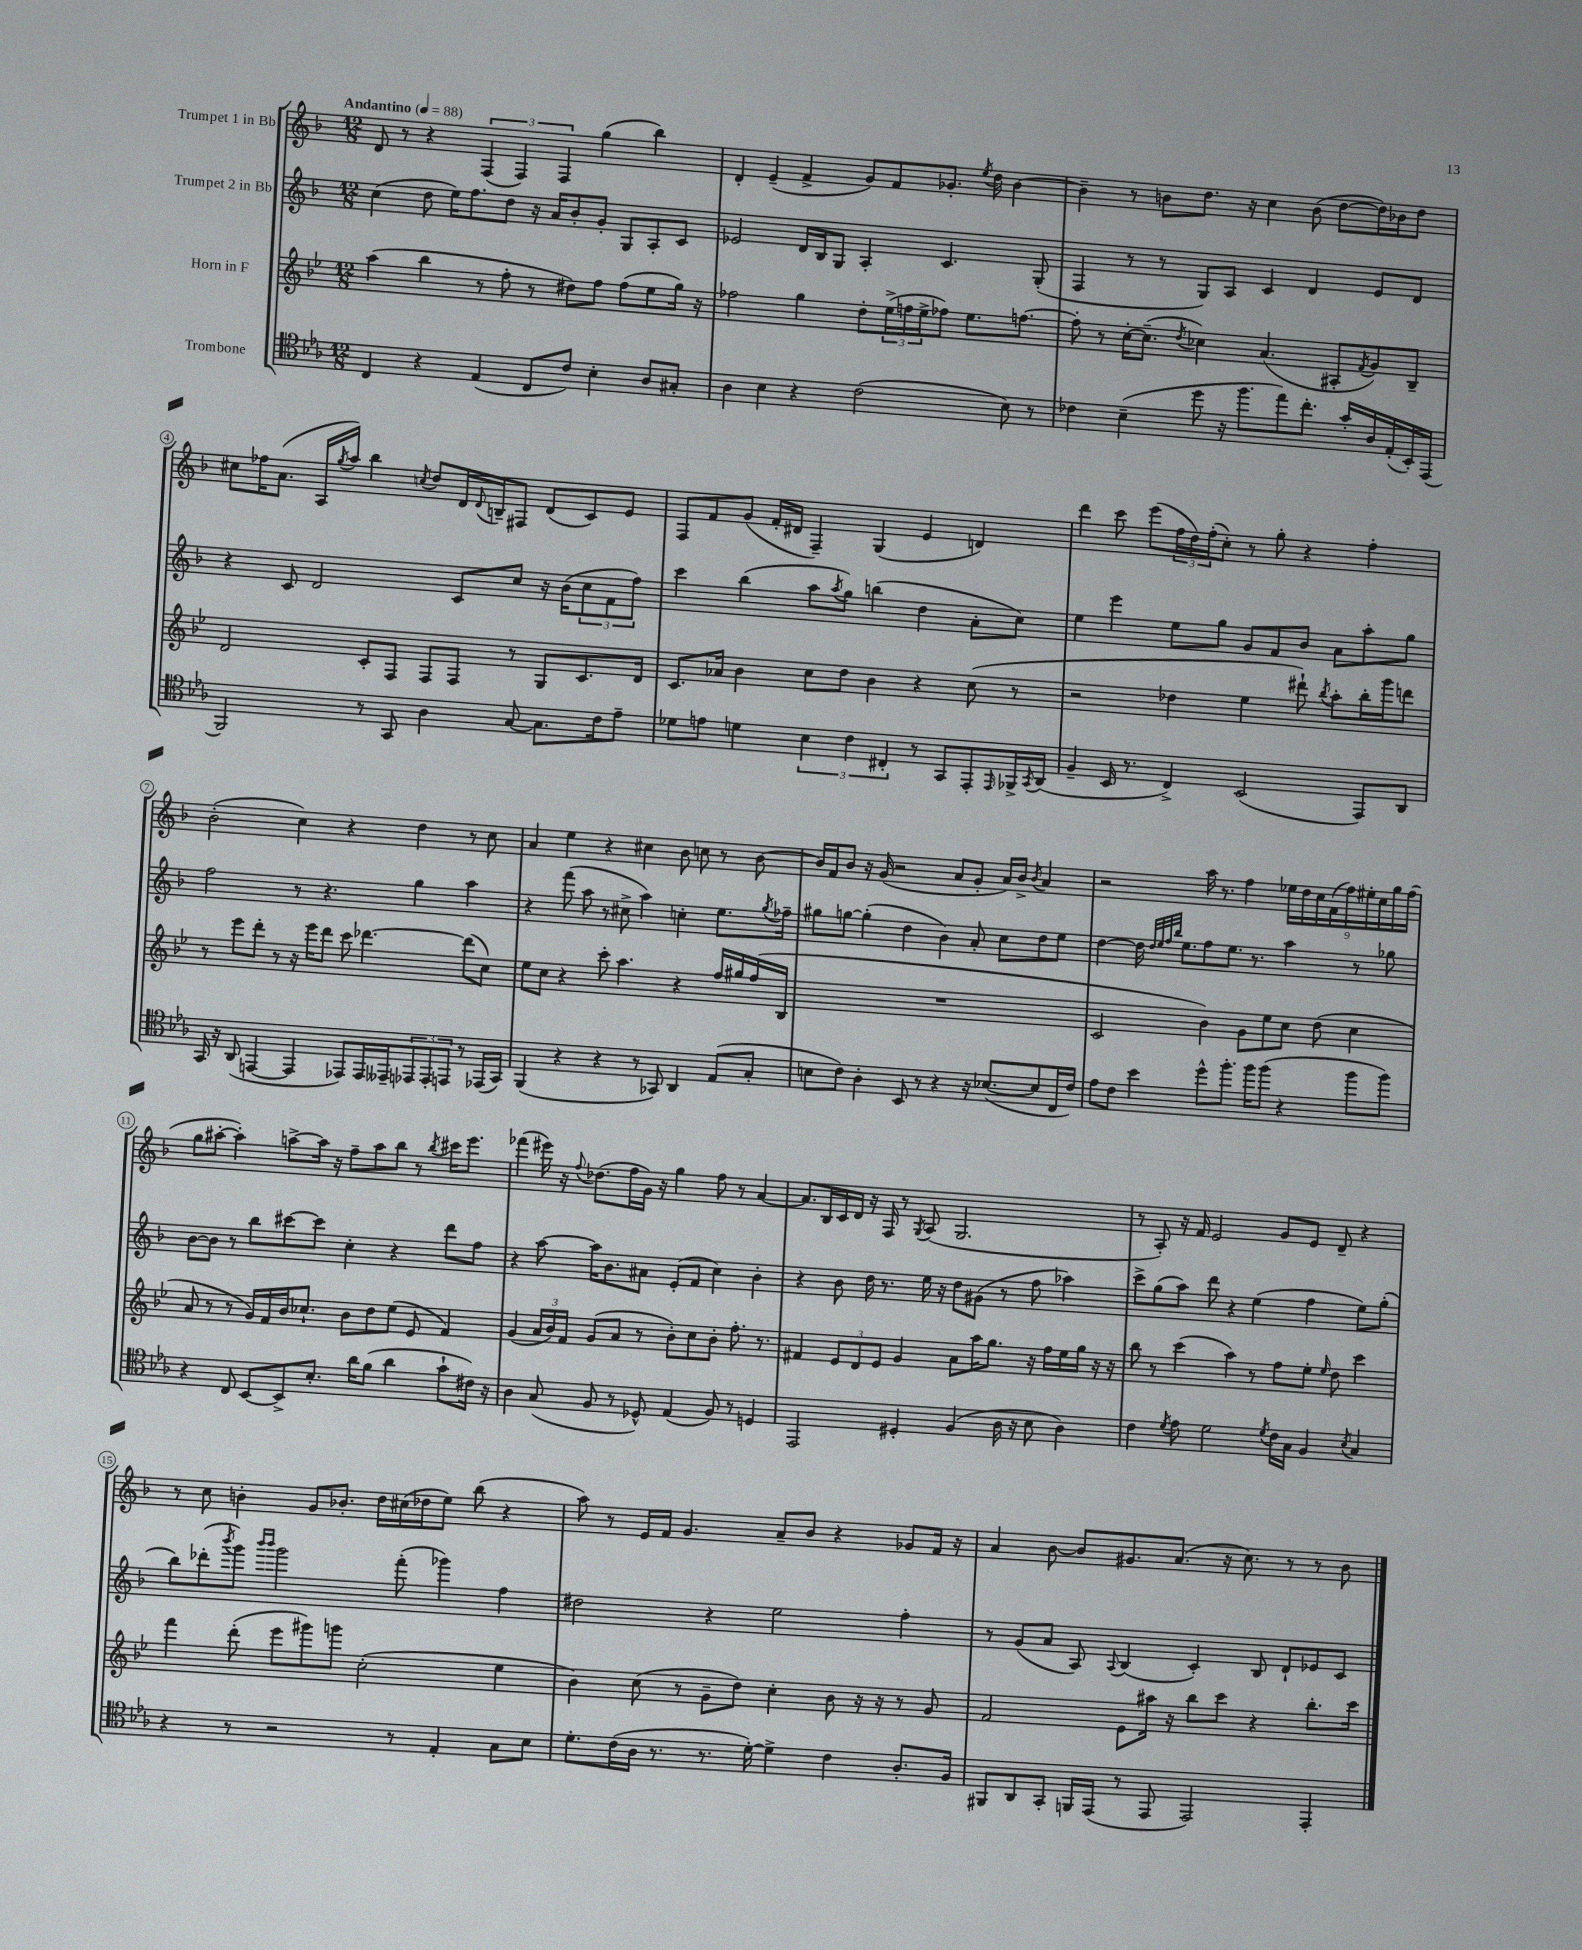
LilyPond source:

<<
\new StaffGroup <<
\new Staff = "s0" \with { instrumentName = "Trumpet 1 in Bb" } {
    \clef treble \key f \major \numericTimeSignature \time 12/8 \tempo "Andantino" 4 = 88
    d'8 r8 r4 \tuplet 3/2 { f4( f4) f4 } g''4( bes''4) |
    d'4-. e'4--( f'4-> g'8) f'8 ges'8.-. \acciaccatura { e''8 } d''16 bes'4~ |
    bes'4-- r8 b'8 d''8. r16 c''4 b'8( d''8~ d''16) bes'16 d''8 |
    cis''8 fes''16 a'8.( a16 \acciaccatura { g''8 } a''16) bes''4 \acciaccatura { c''8 } d''8 d'16 \appoggiatura { d'8 } b16-- fis8 d'8( c'8) e'8 |
    f8 f'8 g'8( f'16-. dis'16 f4--) g4( e'4 d'4) |
    d'''4 c'''8 e'''8( \tuplet 3/2 { f''16 d''16) f''16-.( } c''8-.) r8 g''8-. r4 f''4-. |
    bes'2-.( c''4) r4 d''4 r8 c''8 |
    a'4 e''4 r4 cis''4 bes'8 c''8 r8 bes'8~ |
    bes'16 f'16 bes'8 r16 g'16( r2 a'8 g'8-. a'16) bes'16-> \acciaccatura { bes'8 } a'4 |
    r2 a''16 r8. f''4 \tuplet 9/8 { ees''16 d''16 c''16 f'16( f''16) eis''16-. c''16 g''16 f''16( } |
    g''8 ais''8~-. ais''4-.) a''8~-> a''16 r16 f''8-- a''8 bes''8 r8 \acciaccatura { bes''8 } cis'''16 e'''8. |
    fes'''4( eis'''16) r16 \appoggiatura { f''8 } des''8.( f''16 g'16) r16 g''4 f''8 r8 a'4~ |
    a'8. bes16 c'16 d'16 r16 f16 r8 \acciaccatura { g8 } a8( g2. |
    r8 a8-.) r16 f'16 e'2 g'8 e'8 d'8-- r4 |
    r8 c''8 b'4-. g'8 bes'8.-. d''16 cis''16( des''16 e''8) bes''8( r4 |
    a''8) r8 e'16 f'16 g'4. a'8-- bes'8 r4 ges'8 f'16 r16 |
    a'4 bes'8~ bes'8 gis'8. a'8.( r16 c''8.) r8 r8 bes'8 \bar "|." |
}
\new Staff = "s1" \with { instrumentName = "Trumpet 2 in Bb" } {
    \clef treble \key f \major \numericTimeSignature \time 12/8
    c''4( d''8 e''16) f''8. d''8 r16 a'16 bes'8-. g'8-. g8 a8-. c'8 |
    ees'2 d'16 bes16 g8 a4-. c'4. g8-.( |
    f4 r8 r8 g8) a8 c'4 d'4 e'8 d'8 |
    r4 c'8 d'2 c'8 c''8 r16 bes'16( \tuplet 3/2 { c''8 f'8 f''8) } |
    c'''4 bes''4( a''8 \acciaccatura { a''8 } g''8) b''4( d''4 a'8-. c''8) |
    e''4 e'''4 e''8 g''8 g'8 f'8 bes'8 a'8 a''8-. g''8 |
    f''2 r8 r4. g''4 a''4 |
    r4 f'''8( a''8 r8 cis''8-> a''4) c''4-. e''8. \acciaccatura { g''8 } fes''16-- |
    gis''8 g''8~ g''4-.( d''4 bes'4) a'8-. c''8 d''8 e''8 |
    d''4~ d''16 \grace { d''32 e''32 f''32 bes''32 } e''8. f''8 e''8. r8. a''4 r8 ges''8 |
    bes'8~ bes'8 r8 bes''8 cis'''8~ cis'''8 c''4-. r4 d'''8 f''8 |
    r4 a''8~ a''16 bes'8. ais'8 e'8-.( f'8 c''4) bes'4-. |
    r4 bes'8 d''16 r8. e''16 r16 d''8 gis'8( r8 f''8 aes''4) |
    c'''8-> g''8( a''8) d'''8 r4 e''4( f''4 e''8) g''8-.( |
    bes''8) des'''8-.( \acciaccatura { bes'''8 } g'''8) \grace { bes'''16 bes'''16 } g'''2 f'''8-.( ges'''4) f''4 |
    dis''2 r4 e''2 f''4-. |
    r8 g'8( a'8 a8) \appoggiatura { a8 } bes4( c'4-.) bes8 d'8-! ees'8 c'8 \bar "|." |
}
\new Staff = "s2" \with { instrumentName = "Horn in F" } {
    \clef treble \key bes \major \numericTimeSignature \time 12/8
    a''4( bes''4 r8 f''8-. r8 dis''8) f''8 f''8( ees''8 g''16) r16 |
    fes''2 g''4 d''8-. \tuplet 3/2 { ees''16->( f''16 ees''16-> } fes''8) ees''8. f''8.~ |
    f''8-. r8 c''16~-. c''8.--( \acciaccatura { d''8 } ces''4) a'4.( ais8-. \acciaccatura { f'8 } g'8) bes8-- |
    d'2 c'8-. f8 f8 f8 r8 g8 c'8. d'16 |
    c'8. aes'16 bes'4 c''8 d''8 bes'4 r4 c''8( r8 |
    r2 des''4 ees''4 dis'''8-!) \acciaccatura { bes''8 } a''8-. bes''16-. g'''16 d'''8 |
    r8 ees'''8 d'''8-. r8 r16 ees'''16 d'''8 c'''8 des'''4.~ des'''8( c''8) |
    ees''8 c''8 r4 c'''8-. a''4. r4 f''16 gis''16 f''16( bes16 |
    R1. |
    c'2 bes'4) g'8 ees''8 c''8 d''8( c''4 |
    a'8 r8 r8 g'16) f'16 bes'16 ces''8.-! bes'8 d''8 ees''8( ees'8 f'4) |
    g'4( \tuplet 3/2 { a'16 bes'16) f'16 } g'8( a'8 r8 bes'8-.) c''8 bes'8-. f''8.-. r8. |
    fis'4 \tuplet 3/2 { ees'8 d'8 ees'8 } g'4 a'8 a''16 g''8. r16 f''16 ees''16 g''16 r16 r16 |
    bes''8 r8 c'''4( a''4) r8 f''8 ees''8-. \grace { ees''16 } d''8 c'''4 |
    f'''4 d'''8-.( ees'''8 gis'''8) g'''8 c''2-.( ees''4 |
    bes'4) c''8( r8 g'8-- d''8) c''4-. bes'8 r16 r16 r8 g'8 |
    f'2 ees'8 ais''16 r16 bes''8 c'''8 r4 bes''8.-. c'''16 \bar "|." |
}
\new Staff = "s3" \with { instrumentName = "Trombone" } {
    \clef tenor \key ees \major \numericTimeSignature \time 12/8
    c4 r4 ees4( c8 c'8) bes4-. aes8 gis8-. |
    aes4 bes4 r4 c'2( bes8) r8 |
    ces'4 bes4--( d''8 r16 f''8. ees''8) c''8.-. g'16-. aes16 ees16-.( bes,16-.) ees,16( |
    f,2) r8 g,8 aes4 g8~ g8. c'16 ees'8-- |
    des'8 e'8 d'4 \tuplet 3/2 { bes4 c'4 cis4-. } r8 g,8 ees,8-. \grace { ees,16 } fes,16-> \acciaccatura { g,8 } aes,16( |
    f4-- bes,16 r8. c4->) bes,2( ees,8) aes,8 |
    g,16 r16 aes,8( e,4~ e,4 ees,8) ees,16 eeses,16-- \tuplet 3/2 { ees,8 ees,8-. e,8 } r8 ees,16( g,16) |
    f,4( r4 r4 r8 ges,8) aes,4 ees8( g8-. |
    b8 c'8) aes4-. bes,8 r8 r4 r16 bes8.~( bes8 c16 c'16) |
    ees'8 c'8 bes'4 d''8-^ f''8.-. f''16 f''8( r4 f''8 f''8) |
    r4 c8 bes,8~ bes,8-> bes8.-. aes'16 f'8( aes'4 g'8-! cis'16) r16 |
    aes4 g8( f8 r8 des8-^) ees4( f8) r8 d4 |
    ees,2 dis4-. f4( aes16 r16 bes8 aes4) |
    c'4 \acciaccatura { d'8 } ees'8 d'2 \acciaccatura { d'8 } c'16 g16 f4 \acciaccatura { bes8 } g4 |
    r4 r8 r2 r8 ees4-. g8 bes8 |
    d'8.-. c'16( aes16 r8. r8. d'16~-.) d'4-> c'4 aes8.-. f16 |
    fis,8 aes,8 g,8-. f,16 ees,16( r8 ees,8 ees,2) ees,4-. \bar "|." |
}
>>
>>
\layout { \context { \Score \override BarNumber.stencil = #(make-stencil-circler 0.1 0.3 ly:text-interface::print) } }
